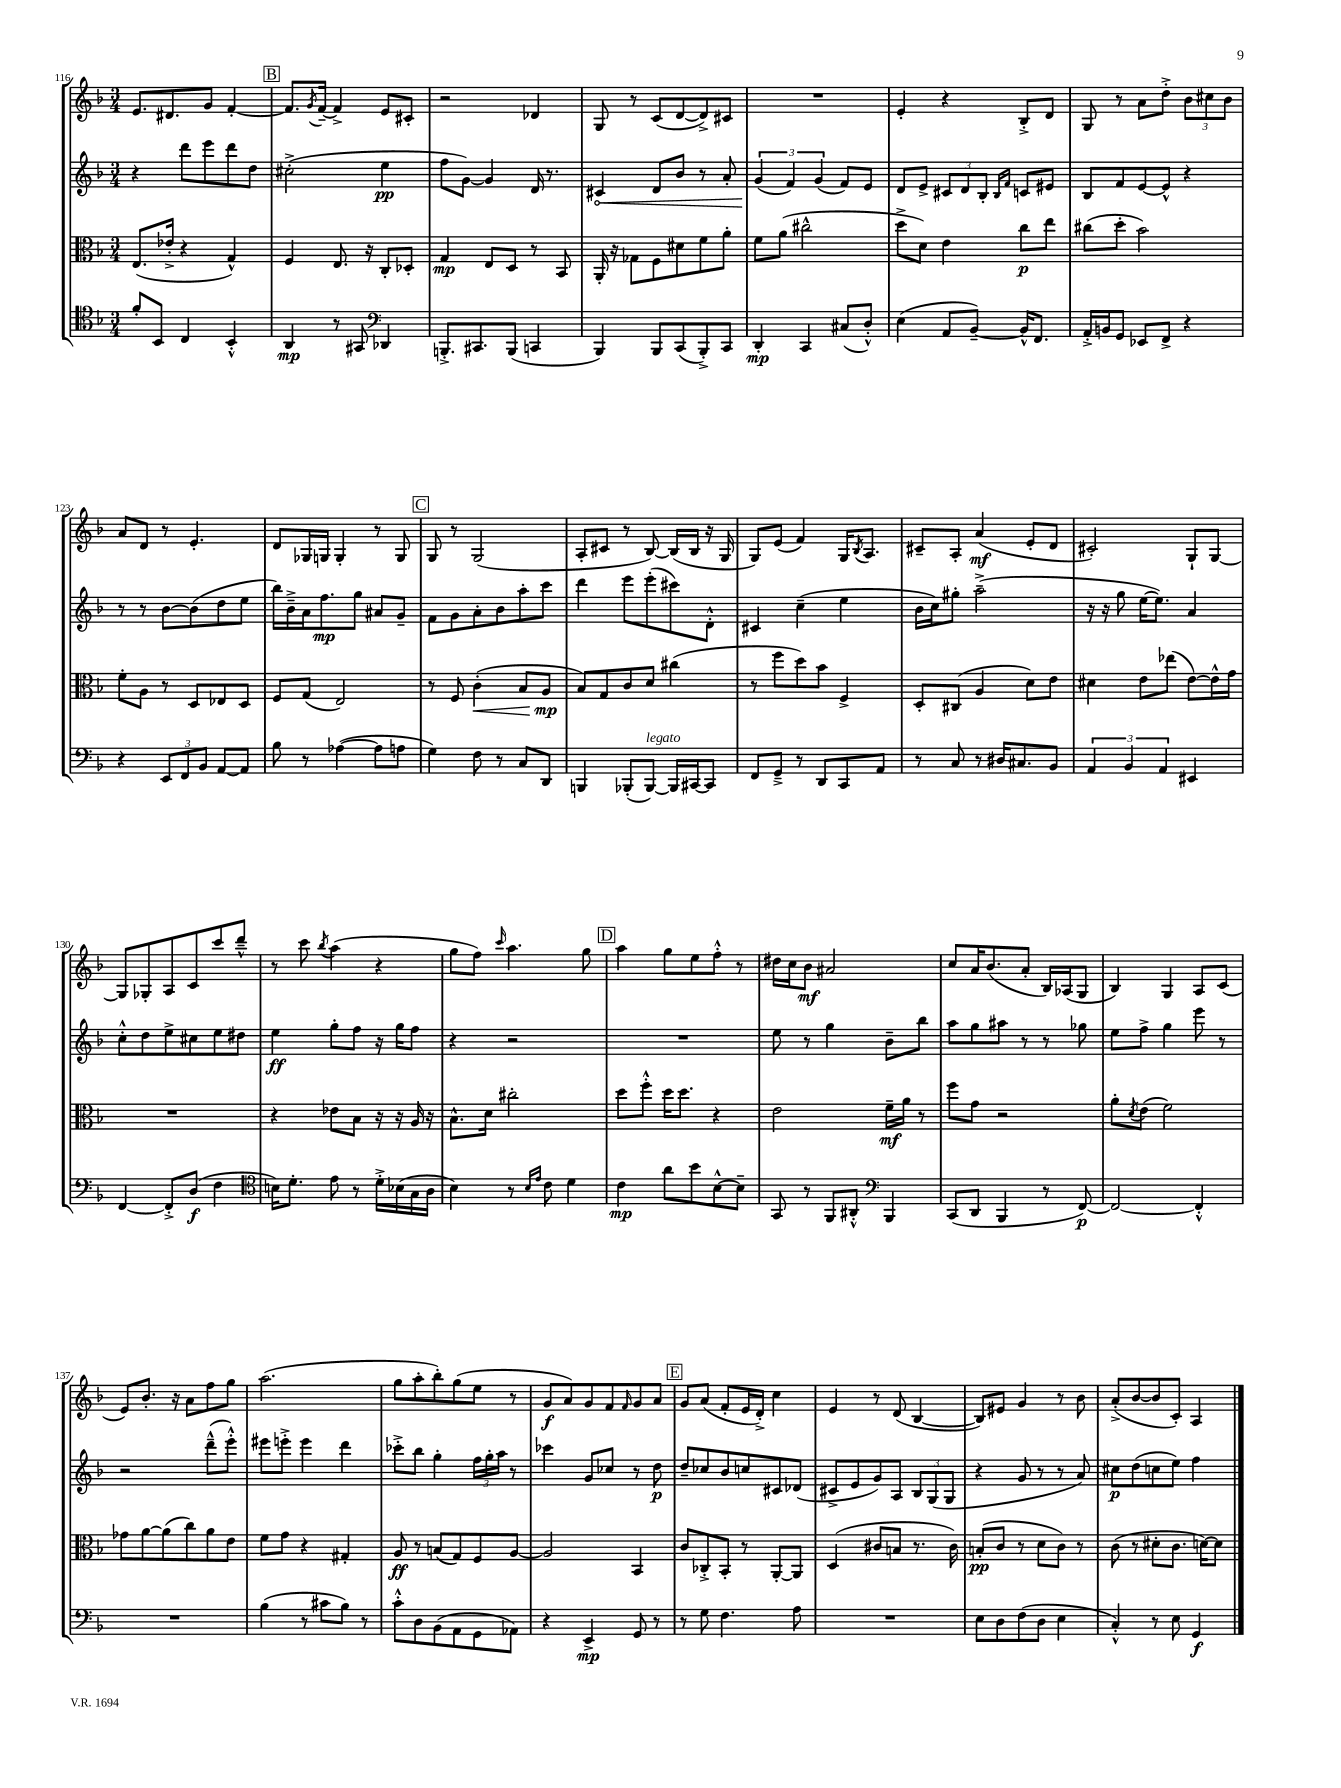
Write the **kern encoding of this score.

**kern	**kern	**kern	**kern
*staff4	*staff3	*staff2	*staff1
*clefC4	*clefC3	*clefG2	*clefG2
*k[b-]	*k[b-]	*k[b-]	*k[b-]
*M3/4	*M3/4	*M3/4	*M3/4
8f'/L	(8.E/L	4r	8.e/L
8BB-/J	.	.	.
.	16e-'^/Jk	.	8.d#/
4C/	4r	8ddd\L	.
.	.	8eee\	8g/J
4BB-'^^/	4G^^/)	8ddd\	[4f'/
.	.	8dd\J	.
=	=	=	=
4AA/	4F/	(2cc#'^\	8.f/]L
.	.	.	8qg/
.	.	.	[16f~/Jk
8r	8.E/	.	4f^/]
8GG#/	.	.	.
.	16r	.	.
*clefF4	*	*	*
4DD-/	8C'/L	4ee\	8e/L
.	8D-'/J	.	8c#'/J
=	=	=	=
8.BBB'^/L	4G/	8ff\L	2r
.	.	[8g\J)	.
8.CC#/	.	.	.
.	8E/L	4g/]	.
(8BBB/J	8D/J	.	.
4CC/	8r	16d/	4d-/
.	.	8.r	.
.	8BB-/	.	.
=	=	=	=
4BBB-/)	16AA'/	4c#/	8G/
.	16r	.	.
.	8G-\L	.	8r
8BBB-/L	8F\	8d/L	(8c/L
(8CC/	8d#\	8b-/J	[8d/
8BBB-'^/)	8f\	8r	8d^/])
8CC/J	8a'\J	8a'/	8c#/J
=	=	=	=
4DD'/	8f\L	(6g/	2.r
.	(8a\J	.	.
.	.	6f/)	.
4CC/	2cc#^^\	.	.
.	.	(6g/	.
(8C#/L	.	8f/L)	.
8D'^^/J)	.	8e/J	.
=	=	=	=
(4E\	8dd^\L	8d/L	4e'/
.	8d\J)	8e^/J	.
8AA/L	4e\	12c#/L	4r
.	.	12d/	.
[8BB-~/J)	.	.	.
.	.	12B-'/J	.
.	.	16qqB-/LL	.
.	.	16qqf/JJ	.
16BB-^^/]LK	8cc\L	8c/L	8B-'^/L
8.FF/J	.	.	.
.	8ee\J	8e#/J	8d/J
=	=	=	=
16AA'^/LL	(8cc#\L	8B-/L	8G/
16BB/J	.	.	.
8GG/J	8dd'\J	8f/	8r
8EE-/L	2b-\)	[8e/	8a\L
8FF^/J	.	8e^^/]J	8dd'^\J
4r	.	4r	12b-\L
.	.	.	12cc#\
.	.	.	12b-\J
=	=	=	=
4r	8f'\L	8r	8a/L
.	8A\J	8r	8d/J
12EE/L	8r	[8b-\L	8r
12FF/	.	.	.
.	8D/L	(8b-\]	4.e'/
12BB-/J	.	.	.
[8AA/L	8E-/	8dd\	.
8AA/]J	8D/J	8ee\J	.
=	=	=	=
8B-\	8F/L	16bb-\LL)	8d/L
.	.	16b-~^\	.
8r	(8G/J	16a\J	16G-/L
.	.	8.ff\	16G/JJ
([4A-\	2E/)	.	4G'/
.	.	8gg\J	.
8A-\]L	.	8a#/L	8r
8A\J	.	8g~/J	8G/
=	=	=	=
4G\)	8r	8f\L	8G/
.	8F/	8g\	8r
8F\	(4c'\	8a'\	(2G/
8r	.	8b-\	.
8C/L	8B-/L	8aa'\	.
8DD/J	8A/J	8ccc\J	.
=	=	=	=
4BBB/	8B-/L)	4ddd\	8A'/L
.	8G/	.	8c#/J
(8BBB-'/L	8c/	8eee\L	8r
[8BBB-/J)	8d/J	(8eee'\	[8B-/)
16BBB-/]LL	(4cc#\	8ccc#\)	(16B-/]LL
[16CC#/J	.	.	16B-/JJ
8CC#/]J	.	8d'^^\J	16r
.	.	.	16G/
=	=	=	=
8FF/L	8r	4c#/	8G/L)
8GG~^/J	8ff\L	.	(8e/J
8r	8dd\)	(4cc~\	4f/)
8DD/L	8b-\J	.	.
8CC/	4F^/	4ee\	16G/LK
.	.	.	8qB-/
.	.	.	8.A/J
8AA/J	.	.	.
=	=	=	=
8r	8D'/L	16b-\LL	8c#~/L
.	.	16cc\J)	.
8C/	(8C#/J	8gg#'\J	8A'/J
8r	4A/	(2aa~^\	(4a/
16D#/LK	.	.	.
8.C#/	.	.	.
.	8d\L)	.	8e'/L
8BB-/J	8e\J	.	8d/J
=	=	=	=
6AA/	4d#\	16r	2c#'/)
.	.	16r	.
.	.	8gg\	.
6BB-/	.	.	.
.	8e\L	[16ee\LK	.
.	.	8.ee\]J)	.
6AA/	.	.	.
.	(8ee-\J	.	.
4EE#/	[8e\L)	4a/	8G`/L
.	16e^^\]L	.	[8G/J
.	16g\JJ	.	.
=	=	=	=
[4FF/	2.r	8cc'^^\L	8G/]L
.	.	8dd\	8G-'/
8FF'^/]L	.	8ee^\	8A/
(8D/J	.	8cc#\	8c/
4F\	.	8ee\	8ccc/
.	.	8dd#\J	8ddd~^^/J
=	=	=	=
*clefC4	*	*	*
16B\LK)	4r	4ee\	8r
8.d'\J	.	.	.
.	.	.	8ccc\
.	.	.	8qbb-/
8e\	8e-\L	8gg'\L	(4aa\
8r	8B-\J	8ff\J	.
16d'^\LL	16r	16r	4r
(16B-\	16r	16gg\LK	.
16G\	16A/	8ff\J	.
16A\JJ	16r	.	.
=	=	=	=
4B-\)	8.B-^^\L	4r	8gg\L
.	.	.	8ff\J)
.	16d\Jk	.	.
.	.	.	16qqccc/
8r	2cc#'\	2r	4.aa\
16qqB-/LL	.	.	.
16qqe/JJ	.	.	.
8c\	.	.	.
4d\	.	.	.
.	.	.	8gg\
=	=	=	=
4c\	8dd\L	2.r	4aa\
.	8ff'^^\J	.	.
8a\L	16dd\LK	.	8gg\L
.	8.dd\J	.	.
8b-\	.	.	8ee\
[8B-^^\	4r	.	8ff'^^\J
8B-~\]J	.	.	8r
=	=	=	=
8GG/	2e\	8ee\	16dd#\LL
.	.	.	16cc\J
8r	.	8r	8b-\J
8FF/L	.	4gg\	2a#/
8AA#'^^/J	.	.	.
*clefF4	*	*	*
4BBB-/	16f~\LL	8b-~\L	.
.	16a\JJ	.	.
.	8r	8bb-\J	.
=	=	=	=
(8CC/L	8ff\L	8aa\L	8cc/L
8DD/J	8g\J	8gg\	16a/K
.	.	.	(8.b-/
4BBB-/	2r	8aa#\J	.
.	.	8r	8a'/J
8r	.	8r	16B-/LL)
.	.	.	(16A-/J
[8FF/)	.	8gg-\	8G/J
=	=	=	=
2FF/_	8a'\L	8ee\L	4B-/)
.	8qd/	.	.
.	(8e\J	8ff^\J	.
.	2f\)	4gg\	4G/
4FF'^^/]	.	8eee\	8A/L
.	.	8r	(8c/J
=	=	=	=
2.r	8g-\L	2r	8e/L)
.	[8a\	.	8.b-'/J
.	(8a\]	.	.
.	.	.	16r
.	8cc\)	.	8a\L
.	8a\	(8ddd~^^\L	8ff\
.	8e\J	8eee'^^\J)	8gg\J
=	=	=	=
(4B-\	8f\L	8eee#\L	(2.aa\
.	8g\J	8eee'^\J	.
8r	4r	4eee\	.
8c#\L	.	.	.
8B-\J)	4G#'/	4ddd\	.
8r	.	.	.
=	=	=	=
8c'^^\L	8A/	8ccc-'^\L	8gg\L
8D\	8r	8bb-\J	8aa'\
(8BB-\	(8B/L	4gg'\	8bb-'\)
8AA\	8G/)	.	(8gg\
8GG\	8F/	24ff\LL	8ee\J
.	.	24gg'\	.
.	.	24aa\JJ	.
8AA-\J)	[8A/J	8r	8r
=	=	=	=
4r	2A/]	4ccc-\	8g/L
.	.	.	8a/)
4EE^/	.	8g/L	8g/
.	.	8cc-/J	8f/
.	.	.	16qqf/
8GG/	4BB-/	8r	8g/
8r	.	8dd\	8a/J
=	=	=	=
8r	8c/L	8dd~/L	8g/L
8G\	8C-'^/	8cc-/	(8a/J
4.F\	8BB-'/J	8b-/	8f'/L
.	8r	8cc/	16e/L
.	.	.	16d'^/JJ)
.	[8AA'/L	8c#/	4cc\
8A\	8AA/]J	(8d-/J	.
=	=	=	=
2.r	(4D/	8c#^/L	4e/
.	.	8e/	.
.	8c#/L	8g/)	8r
.	8B/J	8A/J	(8d/
.	8.r	12B-/L	[4B-/
.	.	(12G/	.
.	.	12G/J	.
.	16c#\)	.	.
=	=	=	=
8E\L	(8B'/L	4r	8B-/]L)
8D\	8c/J	.	8e#/J
(8F\	8r	8g/	4g/
8D\J	8d\L	8r	.
4E\	8c\J)	8r	8r
.	8r	8a/)	8b-\
=	=	=	=
4C'^^/)	(8c\	8cc#\L	(8a'^/L
.	8r	(8dd\	[8b-/
8r	8d#'\L	8cc\	8b-/]
8E\	8.c\J	8ee\J)	8c'/J)
4GG/	.	4ff\	4A/
.	[16d\LK)	.	.
.	8d\]J	.	.
==	==	==	==
*-	*-	*-	*-
